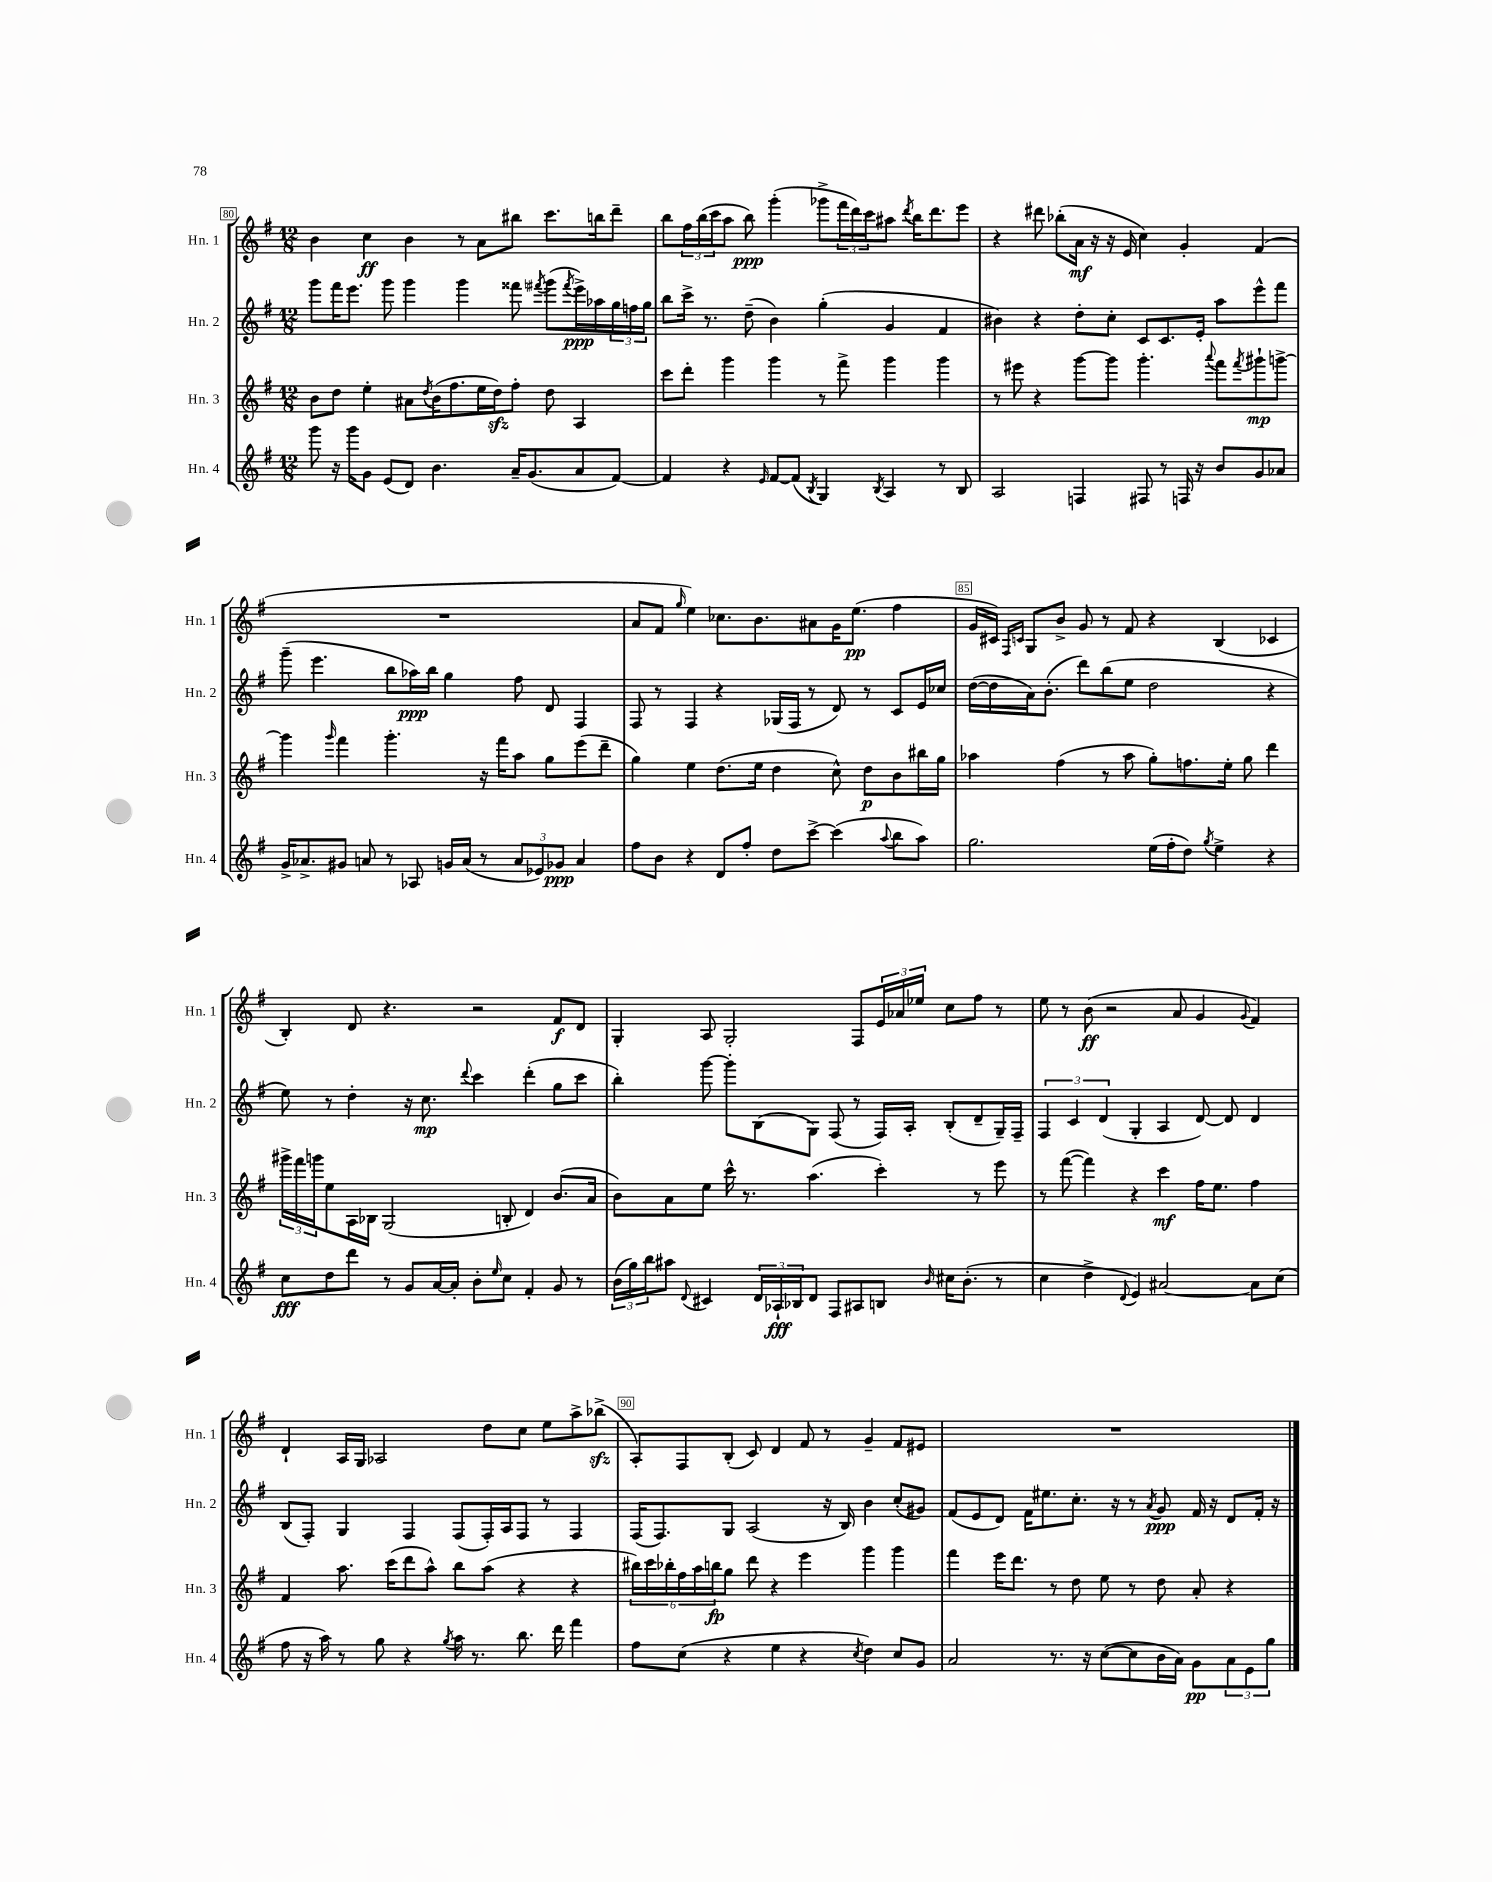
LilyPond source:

<<
\new StaffGroup <<
\new Staff = "s0" \with { instrumentName = "Hn. 1" shortInstrumentName = "Hn. 1" } {
    \clef treble \key g \major \numericTimeSignature \time 12/8
    b'4 c''4\ff b'4 r8 a'8 bis''8 c'''8. b''16 d'''8-- |
    b''8 \tuplet 3/2 { fis''16 b''16( c'''16 } a''8 b''8\ppp) g'''4-.( ges'''8-> \tuplet 3/2 { fis'''16 d'''16) c'''16 } ais''8 \acciaccatura { d'''8 } b''16 d'''8. e'''8 |
    r4 dis'''8 bes''8-.( a'16\mf r16 r16 e'16 c''4) g'4-. fis'4( |
    R1. |
    a'8 fis'8 \grace { g''16 } e''4) ces''8. b'8. ais'8 g'16 e''8.\pp( fis''4 |
    g'16 cis'16) \grace { fis16 c'16 } g8 b'8-> g'8 r8 fis'8 r4 b4( ces'4 |
    b4-.) d'8 r4. r2 fis'8\f d'8 |
    g4-. a8 g2-. fis8 \tuplet 3/2 { e'16 aes'16 ees''16 } c''8 fis''8 r8 |
    e''8 r8 b'8\ff( r2 a'8 g'4 \appoggiatura { g'8 } fis'4) |
    d'4-! a16 g16 aes2 d''8 c''8 e''8 a''8-> bes''8->\sfz( |
    a8-.) fis8 b8-.( c'8) d'4 fis'8 r8 g'4-- fis'8 eis'8 |
    R1. \bar "|." |
}
\new Staff = "s1" \with { instrumentName = "Hn. 2" shortInstrumentName = "Hn. 2" } {
    \clef treble \key g \major \numericTimeSignature \time 12/8
    g'''8 fis'''16 e'''8. g'''8 g'''4 g'''4 fisis'''8 \acciaccatura { fis'''8 } g'''8( \acciaccatura { fis'''8 } e'''16->\ppp) aes''16 \tuplet 3/2 { g''16 f''16 g''16 } |
    b''8 c'''16-> r8. d''8--( b'4) g''4-.( g'4 fis'4 |
    bis'4) r4 d''8-. c''8-. c'8 c'8. e'16-. a''8 e'''8-^ fis'''8 |
    g'''8--( e'''4. b''8 aes''16\ppp) b''16 g''4 fis''8 d'8 fis4 |
    fis8 r8 fis4 r4 ges16( fis16 r8 d'8) r8 c'8 e'16 ces''16 |
    d''16~( d''16 a'16) b'8.-.( d'''8) b''8( e''8 d''2 r4 |
    e''8) r8 d''4-. r16 c''8.\mp \appoggiatura { d'''8 } c'''4 d'''4-.( g''8 c'''8 |
    b''4-.) g'''8~ g'''8-. b8( g8) fis8( r8 fis16) a16-. b8-.( d'8-- g16--) fis16-- |
    \tuplet 3/2 { fis4 c'4 d'4( } g4-. a4 d'8~) d'8 d'4 |
    b8( fis8-.) g4 fis4 fis8( fis16-.) a16 fis8 r8 fis4 |
    fis16( fis8.) g8 a2( r16 b16) b'4 c''8-.( gis'8) |
    fis'8( e'8 d'8) fis'16 eis''8. c''8.-. r16 r8 \acciaccatura { a'8 } g'8\ppp fis'16 r16 d'8 fis'16-. r16 \bar "|." |
}
\new Staff = "s2" \with { instrumentName = "Hn. 3" shortInstrumentName = "Hn. 3" } {
    \clef treble \key g \major \numericTimeSignature \time 12/8
    b'8 d''8 e''4-. ais'8 \acciaccatura { d''8 } b'16( fis''8. e''16 d''16\sfz) fis''8-. d''8 a4 |
    c'''8 d'''8-. g'''4 g'''4 r8 fis'''8-> g'''4 g'''4 |
    r8 eis'''8 r4 g'''8~ g'''8 g'''4.-. \appoggiatura { a'''8 } fis'''8 \acciaccatura { fis'''8 } gis'''8-!\mp g'''8~-> |
    g'''4 \grace { g'''16 } fis'''4 g'''4.-. r16 fis'''16 a''8 g''8 e'''8( d'''8-- |
    g''4) e''4 d''8.( e''16 d''4 c''8-^) d''8\p b'8 bis''16 g''16 |
    aes''4 fis''4( r8 aes''8 g''8-.) f''8. e''16-. g''8 d'''4 |
    \tuplet 3/2 { gis'''16-> fis'''16 g'''16 } e''8 a16 bes16 g2( b8-. d'4) b'8.( a'16 |
    b'8) a'8 e''8 c'''16-^ r8. a''4.( c'''4-.) r8 e'''8 |
    r8 fis'''8~( fis'''4) r4 c'''4\mf fis''16 e''8. fis''4 |
    fis'4 a''8. c'''16( d'''8 a''8-^) b''8 a''8( r4 r4 |
    \tuplet 6/4 { bis''16) c'''16 bes''16-. fis''16 a''16 b''16\fp } g''8 d'''8 r4 e'''4 g'''4 g'''4 |
    fis'''4 e'''16 d'''8. r8 d''8 e''8 r8 d''8 a'8-. r4 \bar "|." |
}
\new Staff = "s3" \with { instrumentName = "Hn. 4" shortInstrumentName = "Hn. 4" } {
    \clef treble \key g \major \numericTimeSignature \time 12/8
    g'''8 r16 g'''16 g'8 e'8( d'8) b'4. a'16-- g'8.( a'8 fis'8~) |
    fis'4 r4 \grace { e'16 } fis'8~ fis'8( \acciaccatura { b8 } g4) \acciaccatura { b8 } a4 r8 b8 |
    a2 f4 fis8 r8 f16 r16 b'8 g'8 aes'8 |
    g'16-> aes'8.-> gis'8 a'8 r8 aes8 g'16 a'16( r8 \tuplet 3/2 { a'8 ees'8) ges'8\ppp } a'4 |
    fis''8 b'8 r4 d'8 fis''8-. d''8 c'''8~-> c'''4( \appoggiatura { a''8 } b''8 a''8) |
    g''2. e''16( fis''16-. d''8) \acciaccatura { g''8 } e''4-> r4 |
    c''8\fff d''8 d'''8 r8 g'8 a'16~ a'16-. b'8-. \grace { e''16 } c''8 fis'4-. g'8 r8 |
    \tuplet 3/2 { b'16( g''16) b''16 } ais''8 \appoggiatura { d'8 } cis'4 \tuplet 3/2 { d'16 aes16-!\fff bes16 } d'8 fis8 ais8 b8 \grace { b'16 } cis''16 b'8.-.( r8 |
    c''4 d''4-> \appoggiatura { d'8 } e'4) ais'2~ ais'8 c''8( |
    fis''8 r16 a''16) r8 g''8 r4 \acciaccatura { g''8 } a''16 r8. b''8. d'''16 fis'''4 |
    fis''8 c''8( r4 e''4 r4 \acciaccatura { c''8 } d''4) c''8 g'8 |
    a'2 r8. r16 c''8~( c''8 b'16 a'16) g'8\pp \tuplet 3/2 { a'8 e'8 g''8 } \bar "|." |
}
>>
>>
\layout { \context { \Score currentBarNumber = #80 \override BarNumber.break-visibility = ##(#f #t #t) barNumberVisibility = #(every-nth-bar-number-visible 5) \override BarNumber.stencil = #(make-stencil-boxer 0.1 0.3 ly:text-interface::print) } }
